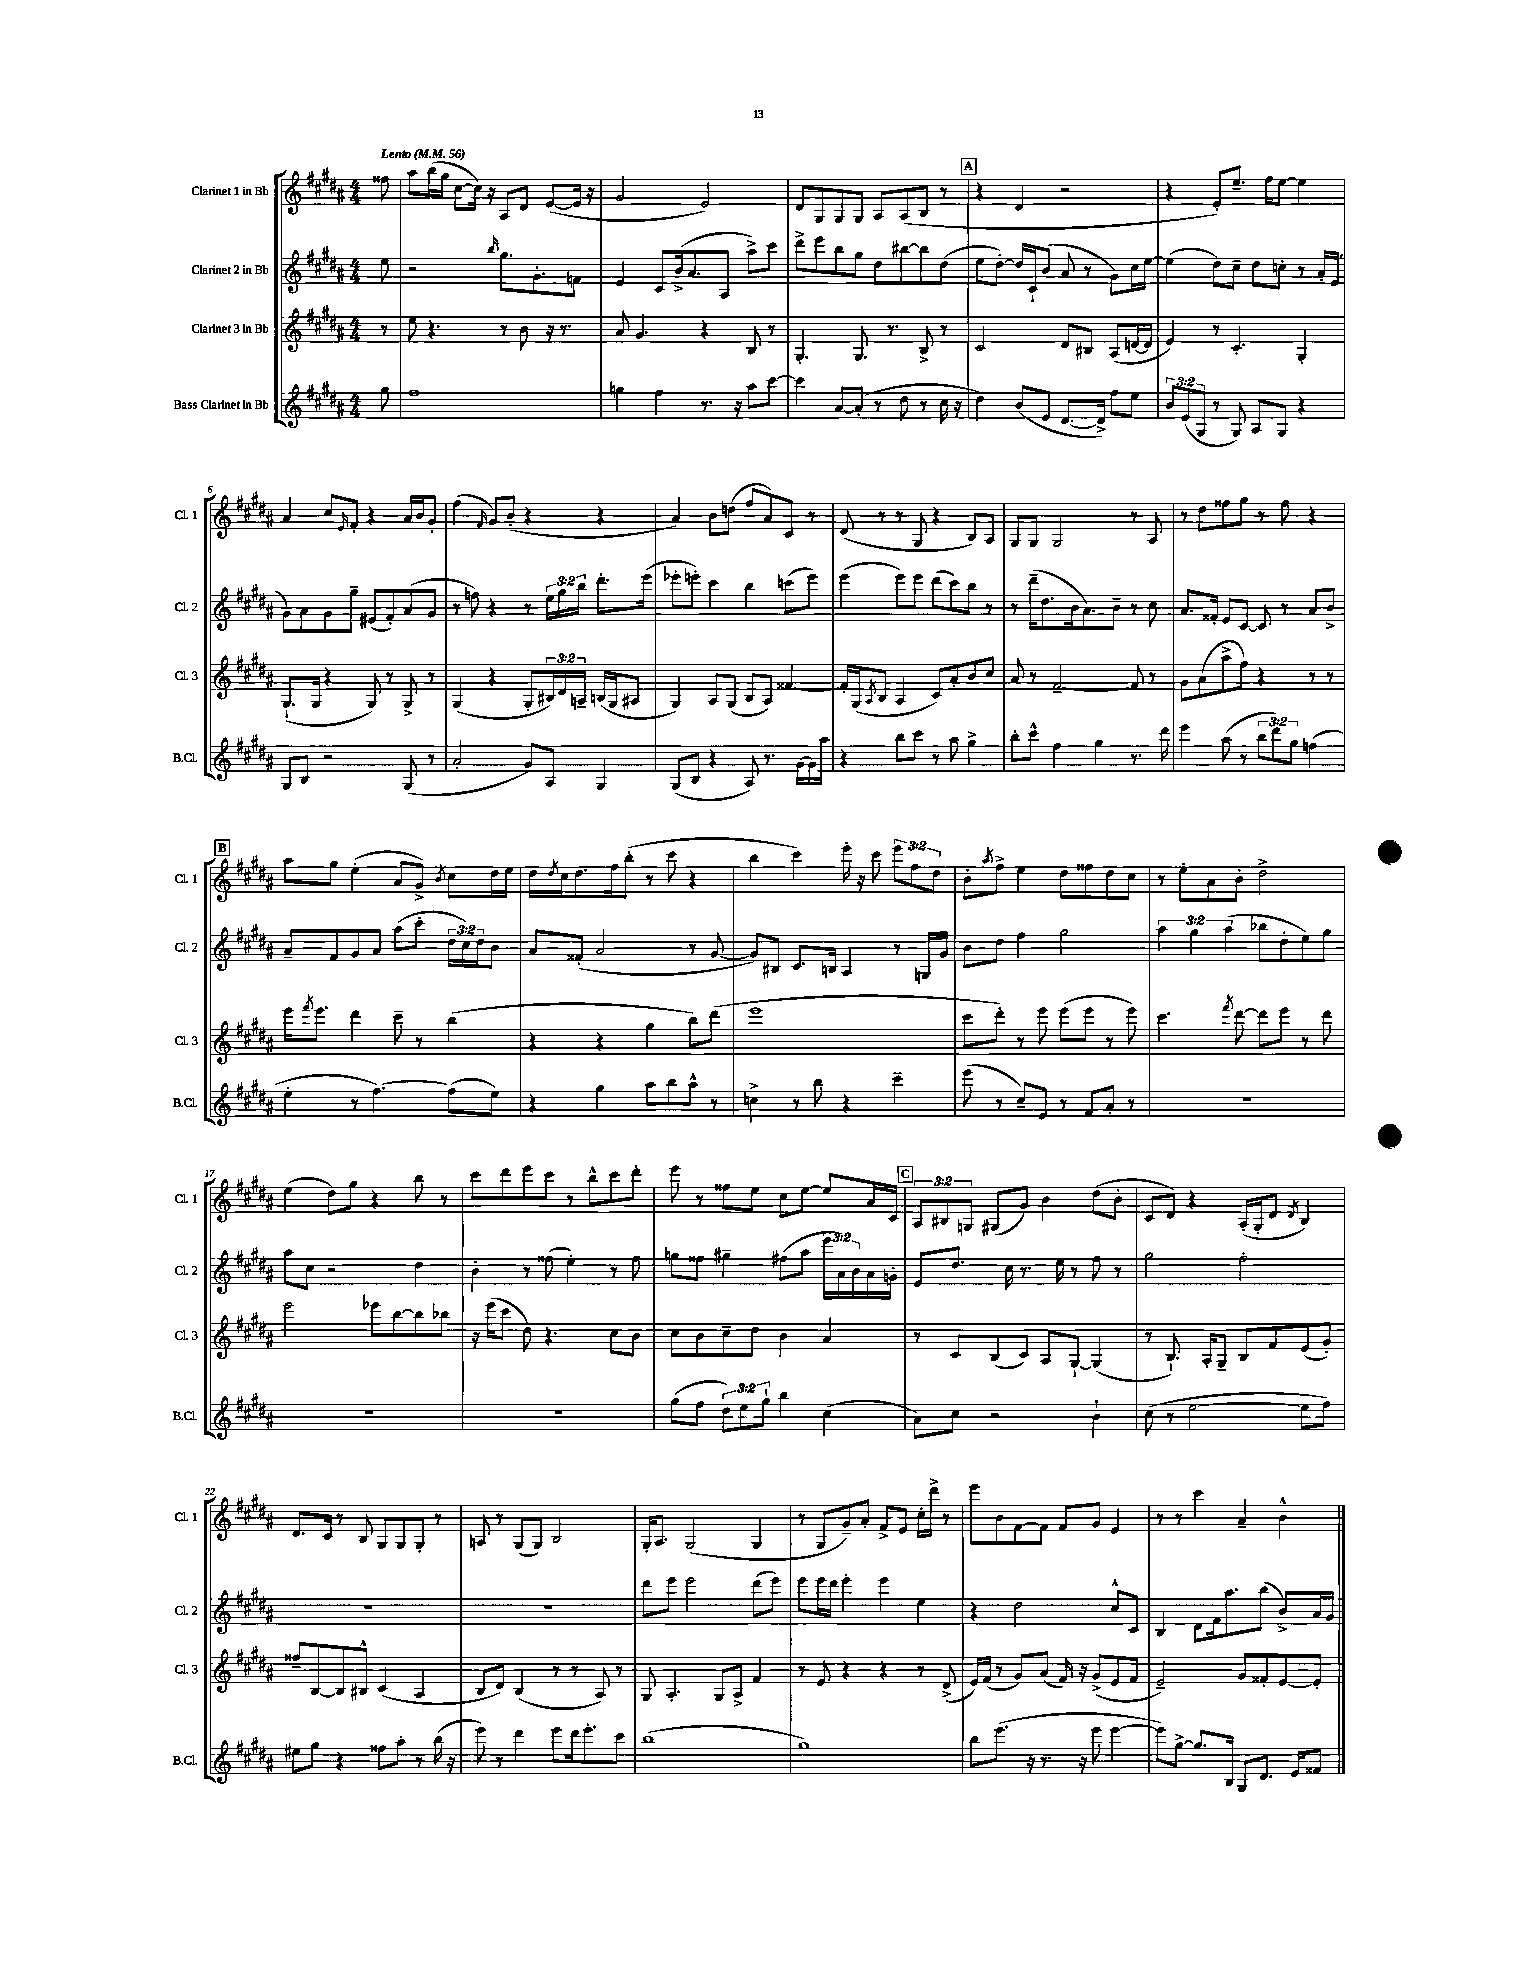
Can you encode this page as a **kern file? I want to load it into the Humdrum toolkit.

**kern	**kern	**kern	**kern
*staff4	*staff3	*staff2	*staff1
*clefG2	*clefG2	*clefG2	*clefG2
*k[f#c#g#d#a#]	*k[f#c#g#d#a#]	*k[f#c#g#d#a#]	*k[f#c#g#d#a#]
*M4/4	*M4/4	*M4/4	*M4/4
*MM56	*MM56	*MM56	*MM56
8gg#	8r	8ee	8ff##
=	=	=	=
1ff#	8ee	2r	8aa#
.	4.r	.	(16bb
.	.	.	16gg#
.	.	.	[8cc#
.	.	.	16cc#])
.	.	.	16r
.	.	16qqbb	.
.	8r	8.gg#	8A#
.	8b	.	8d#
.	.	8.g#'	.
.	16r	.	([8e
.	8.r	.	.
.	.	8f	16e]
.	.	.	16r
=	=	=	=
4gg	8a#	4e	2g#
.	4.g#	.	.
4ff#	.	8c#	.
.	.	(16b^	.
.	.	8.a#	.
8.r	4r	.	2e)
.	.	8A#	.
16r	.	.	.
8aa#	8B	8aa#^)	.
[8ccc#	8r	8ccc#	.
=	=	=	=
4ccc#]	4.G#'	8ddd#^	8d#
.	.	8eee	8G#
[8a#	.	8bb	8G#
(8a#']	8.G#	8gg#	8G#
8r	.	8dd#	8A#
.	8.r	.	.
8dd#	.	[8bb#	(8A#
8r	8B^	8bb#]	8B
16cc#	8r	(8dd#	8r
16r	.	.	.
=	=	=	=
4dd#)	2c#	8ee	4r
.	.	[8dd#')	.
(8b	.	16dd#]	4d#
.	.	16c#`	.
8e	.	(8b	.
[8.d#	8d#	8a#	2r
.	8B#	8r	.
16d#^])	.	.	.
8ff#	(8A#	8g#)	.
8ee	[16d	16cc#	.
.	16d]	[16ee	.
=	=	=	=
12b	4e)	(4ee]	4r
(12e	.	.	.
12G#	.	.	.
8r	8r	8dd#)	8e')
8G#)	4.c#'	8cc#~	8.ee~
8A#	.	8dd#	.
.	.	.	16ff#
8G#	.	8cc'	[8ee
4r	4G#'	8r	4ee]
.	.	16a#'	.
.	.	(16e	.
=	=	=	=
8G#	(8.G#`	8g#)	4a#
8B	.	8a#	.
.	16G#	.	.
2r	4r	8g#	8cc#
.	.	.	16qqe
.	.	8gg#~	8f#'
.	8G#)	(8e#	4r
.	8r	8f#')	.
(8G#	8G#^	(8a#	16a#
.	.	.	16b
8r	8r	8g#	8g#'
=	=	=	=
2a#'	(4G#	8r	(4ff#
.	.	8ff)	.
.	.	.	16qqf#
.	4r	4r	8g#)
.	.	.	(8b'
8g#)	8G#'	8r	4r
8A#	24B#)	24ee	.
.	24d#	24gg#	.
.	24A~	24bb	.
4G#	(16B	8.ddd#'	4r
.	16G#	.	.
.	8A#	.	.
.	.	(16eee	.
=	=	=	=
(8G#	4G#)	8eee-'	4a#)
8B	.	8eee')	.
4r	8A#	4ccc#	8b
.	(8G#	.	(8dd
8A#)	8B	4bb	8ff#
8.r	8A#)	.	8a#)
.	[4f##	(8ccc	8c#
[16g#	.	.	.
16g#]	.	8eee)	8r
16aa#	.	.	.
=	=	=	=
4r	16f##']	(4eee	(8d#
.	(16G#	.	.
.	8qA#	.	.
.	8B	.	8r
8bb	4A#	8eee)	8r
8ccc#	.	8eee	8G#
8r	8c#)	(8ddd#	4r
8aa#	8a#'	8ccc#)	.
4gg#^	8b	8bb	8B)
.	8cc#	8r	8A#
=	=	=	=
8bb'	8a#	8r	8G#
8ccc#^^	8r	(16ddd#~	8G#
.	.	8.dd#	.
4ff#	[2f#~	.	2G#
.	.	16b	.
.	.	8.a#)	.
4gg#	.	.	.
.	.	8b~	.
8.r	8f#]	8r	8r
.	8r	8cc#	8A#
16ddd#	.	.	.
=	=	=	=
4eee	8g#	8.a#	8r
.	(8a#	.	8dd#
.	.	16f##'	.
(8aa#	8aa#^	8e	8ff##
8r	8ff#)	[8c#	8gg#
12bb	4r	8c#]	8r
12ddd#)	.	.	.
.	.	8r	8ff##
12gg#	.	.	.
(4ff	8r	8a#	4r
.	8r	8b^	.
=	=	=	=
4ee'	16eee	8a#~	8aa#
.	8qfff#	.	.
.	8.eee	.	.
.	.	8f#	8gg#
8r	4ddd#	8g#	(4ee'
[4.ff#)	.	8a#	.
.	8ccc#~	(8aa#	8a#
.	8r	8ccc#'	8g#^)
.	.	.	8qb
(8ff#]	(4bb	24dd#	8cc#
.	.	24cc#)	.
.	.	24dd#	.
8ee)	.	8b	16dd#
.	.	.	16ee
=	=	=	=
4r	4r	8a#	16dd#
.	.	.	8qdd#
.	.	.	16cc#
.	.	(8f##'	8.dd#
4gg#	4r	2a#	.
.	.	.	16ff#
.	.	.	(8bb'
8aa#	4gg#	.	8r
8bb	.	.	8ccc#
8aa#^^	8bb)	8r	4r
8r	(8ddd#	[8g#	.
=	=	=	=
4cc^	1eee	8g#])	4bb
.	.	8B#	.
8r	.	8.c#	4ccc#)
8bb	.	.	.
.	.	16B	.
4r	.	4A#	16eee'
.	.	.	16r
.	.	.	8ccc#
4ccc#~	.	8r	12eee
.	.	.	12ff#
.	.	16G	.
.	.	.	12dd#
.	.	16g#	.
=	=	=	=
(8eee	8ccc#	8b	8b'
.	.	.	8qaa#
8r	8ddd#')	8dd#	8ff#^
8cc#~)	8r	4ff#	4ee
8e	8eee	.	.
8r	(8eee	2gg#	8dd#
8f#	8eee	.	8ff##
8a#'	8r	.	8dd#
8r	8eee)	.	8cc#
=	=	=	=
1r	4.ccc#	6aa#	8r
.	.	.	8ee'
.	.	6gg#	.
.	.	.	8a#
.	.	(6aa#	.
.	8qfff#	.	.
.	[8ddd#	.	8b'
.	8ddd#]	8bb-	2dd#^
.	8eee	8dd#'	.
.	8r	8ee)	.
.	8ddd#	8gg#	.
=	=	=	=
1r	2eee	8aa#	(4ee
.	.	8cc#	.
.	.	2r	8dd#)
.	.	.	8gg#
.	8eee-	.	4r
.	[8bb	.	.
.	8bb]	4dd#	8bb
.	8bb-	.	8r
=	=	=	=
1r	16r	4b'	8ccc#
.	(16eee	.	.
.	8ccc#	.	8ddd#
.	8dd#)	8r	8eee
.	4.r	(8ff##	8ccc#
.	.	4ee')	8r
.	.	.	8bb^^
.	8cc#	8r	8ccc#
.	8b	8ff##	8ddd#'
=	=	=	=
(8gg#	8cc#	8gg	8eee
8ff#	8b	8ff##	8r
12dd#)	8cc#~	4gg#~	8ff##
12ee	.	.	.
.	8dd#	.	8ee
12gg#`	.	.	.
4bb	4b	(8ff#	8cc#
.	.	8aa#	[8ee
(4cc#	4a#	24eee	8ee]
.	.	24a#)	.
.	.	24b	.
.	.	16a#	16a#
.	.	16g'	16c#
=	=	=	=
8a#)	8r	8e	12A#
.	.	.	12B#
8cc#	8c#	8.dd#	.
.	.	.	12G
2r	(8B	.	(8G#
.	.	16cc#	.
.	8c#)	8.r	8g#)
.	8A#	.	4b
.	.	16ee	.
.	[8G#`	8r	.
4b`	(4G#]	8ff#	(8dd#
.	.	8r	8b'
=	=	=	=
(8cc#	8r	2gg#	8c#
8r	8.B`)	.	8d#)
[2ee	.	.	4r
.	16A#'	.	.
.	8G#~	.	.
.	8B	2ff#'	(16A#'
.	.	.	16G#'
.	8f#	.	8d#
.	.	.	8qd#
8ee]	(8e	.	4B)
8ff#)	8g#')	.	.
=	=	=	=
8ee#	8ff##~	1r	8.d#
8gg#	[8B	.	.
.	.	.	16c#
4r	8B]	.	8r
.	8B#^^	.	8B
8ff##	(4c#	.	8G#
8aa#'	.	.	8G#
8r	4A#	.	8G#'
(16bb	.	.	8r
16r	.	.	.
=	=	=	=
8eee)	8B	1r	8A
8r	8d#)	.	8r
4ddd#	(4B	.	(8G#
.	.	.	8G#)
8eee	8r	.	2B
16ddd#	8r	.	.
8.eee'	.	.	.
.	8A#)	.	.
8ccc#	8r	.	.
=	=	=	=
(1bb	8G#	8ddd#	16G#'
.	.	.	8.A#
.	4.A#'	8eee	.
.	.	2eee	(2G#
.	8G#	.	.
.	8A#^	.	.
.	4f#	(8ddd#	4G#
.	.	8eee)	.
=	=	=	=
1gg#)	8r	8eee	8r
.	8e	16eee	8G#
.	.	16ddd#	.
.	4r	4eee'	8g#~)
.	.	.	8a#'
.	4r	4eee	8f#^
.	.	.	8e
.	8r	4ee	16cc#'
.	.	.	16ddd#^
.	(8d#^	.	8r
=	=	=	=
8bb	16e)	4r	8eee
.	(16f#	.	.
(8.eee	8r	.	8b
.	8g#)	2dd#	[8f#
16r	.	.	.
8.r	(8a#	.	8f#]
.	16f#)	.	8f#
16r	16r	.	.
8eee	(8g#^	.	8g#
[4eee	8e	8cc#^^	4e
.	8f#	8c#	.
=	=	=	=
8eee])	2e~)	4B	8r
[8gg#^	.	.	8r
8.gg#]	.	8d#	4ccc#
.	.	16f#	.
16B	.	8.aa#	.
8G#	8g#	.	4a#~
8.d#	8f##'	(8bb	.
.	[8e	8b^)	4b^^
16e	.	.	.
8f##	8e']	16a#	.
.	.	16g#	.
==	==	==	==
*-	*-	*-	*-
